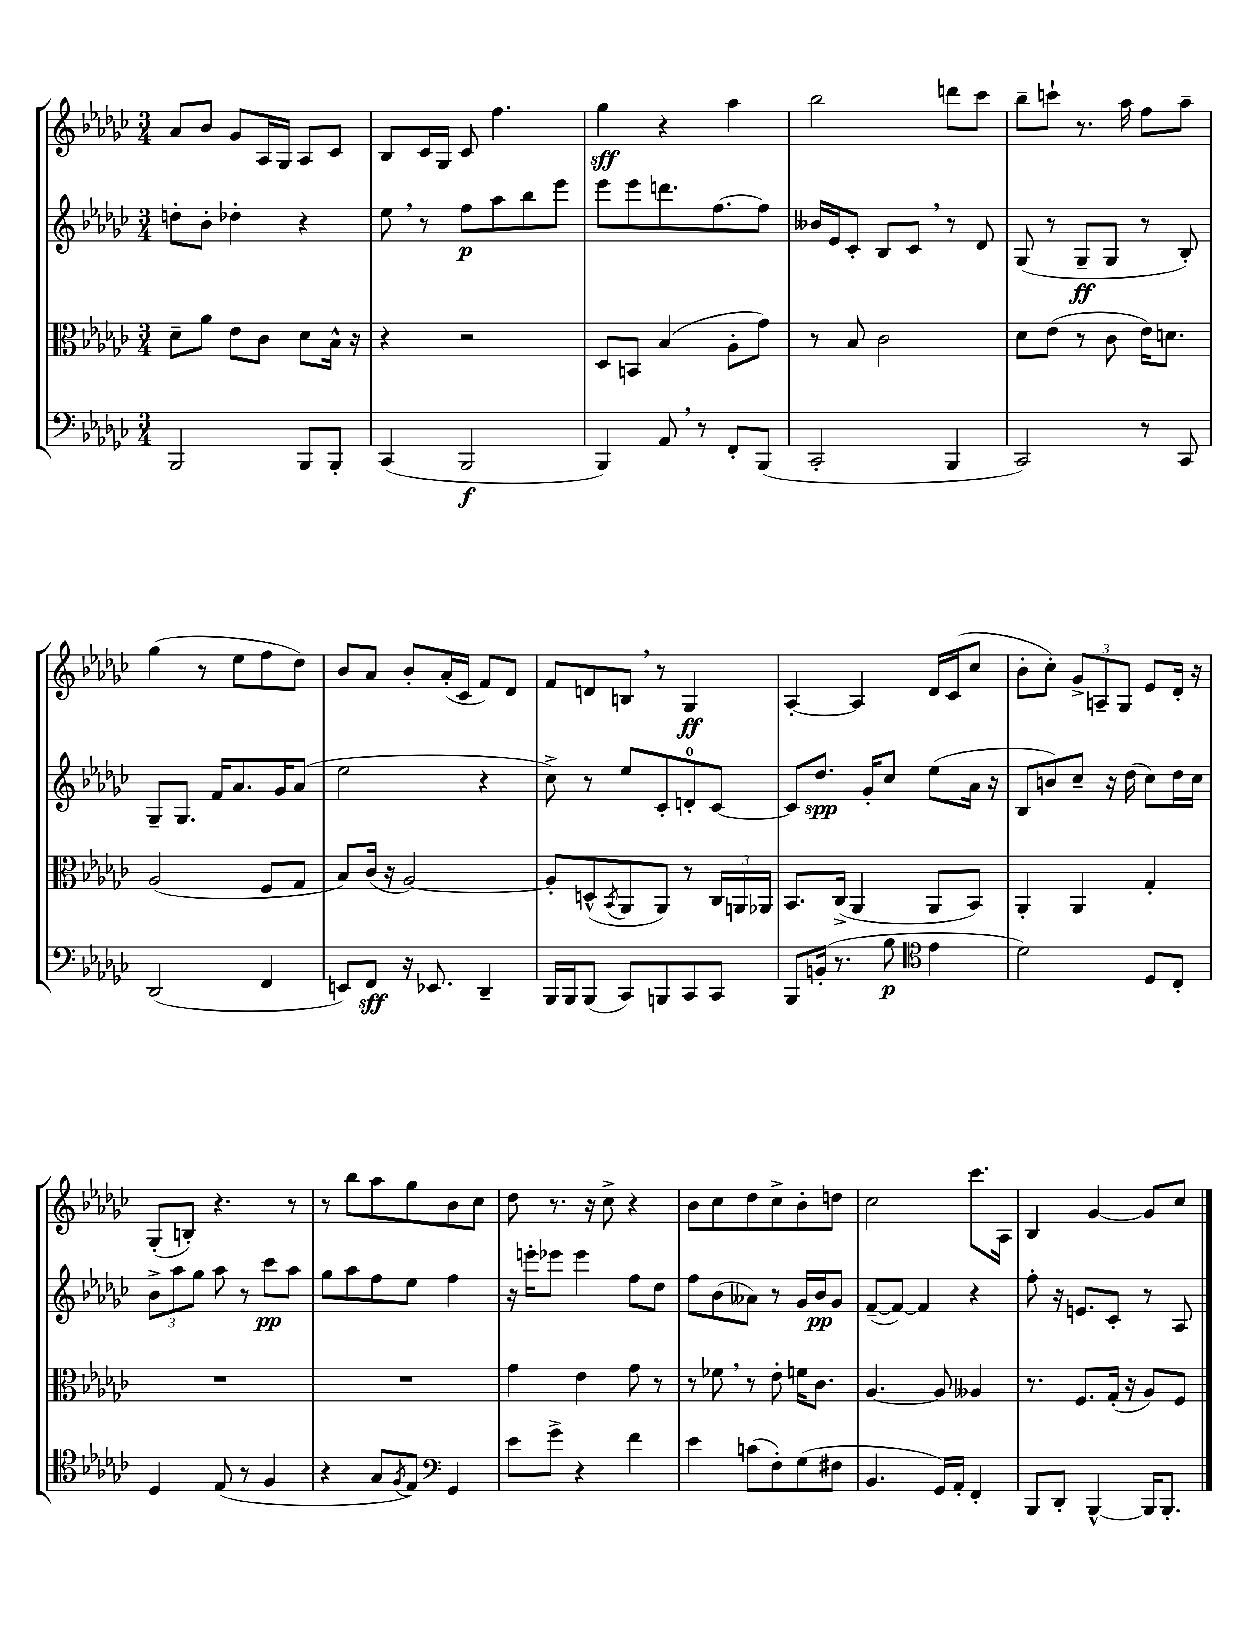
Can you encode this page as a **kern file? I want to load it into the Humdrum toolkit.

**kern	**kern	**kern	**kern
*staff4	*staff3	*staff2	*staff1
*clefF4	*clefC3	*clefG2	*clefG2
*k[b-e-a-d-g-c-]	*k[b-e-a-d-g-c-]	*k[b-e-a-d-g-c-]	*k[b-e-a-d-g-c-]
*M3/4	*M3/4	*M3/4	*M3/4
2BBB-/	8d-~\L	8dd'\L	8a-/L
.	8a-\J	8b-'\J	8b-/J
.	8e-\L	4dd-'\	8g-/L
.	8c-\J	.	16A-/L
.	.	.	16G-/JJ
8BBB-/L	8d-\L	4r	8A-/L
8BBB-'/J	16B-^^\Jk	.	8c-/J
.	16r	.	.
=	=	=	=
(4CC-/	4r	8ee-\	8B-/L
.	.	8r	16c-/L
.	.	.	16G-/JJ
2BBB-/	2r	8ff\L	8c-/
.	.	8aa-\	4.ff\
.	.	8bb-\	.
.	.	8eee-\J	.
=	=	=	=
4BBB-/)	8D-/L	8eee-\L	4gg-\
.	8BB/J	8eee-\	.
8AA-/	(4B-/	8.ddd\	4r
8r	.	.	.
.	.	[8.ff\	.
8FF'/L	8A-'\L	.	4aa-\
(8BBB-/J	8g-\J)	8ff\]J	.
=	=	=	=
2CC-'/	8r	16b--/LL	2bb-\
.	.	16e-/J	.
.	8B-/	8c-'/J	.
.	2c-\	8B-/L	.
.	.	8c-/J	.
4BBB-/	.	8r	8ddd\L
.	.	8d-/	8ccc-\J
=	=	=	=
2CC-/)	8d-\L	(8G-/	8bb-~\L
.	(8e-\J	8r	8ccc`\J
.	8r	8G-~/L	8.r
.	8c-\	8G-/J	.
.	.	.	16aa-\
8r	16e-\LK)	8r	8ff\L
.	8.d\J	.	.
8CC-/	.	8B-'/)	8aa-~\J
=	=	=	=
(2DD-/	(2A-/	8G-~/L	(4gg-\
.	.	8.G-/J	.
.	.	.	8r
.	.	16f/LK	.
.	.	8.a-/	8ee-\L
4FF/	8F/L	.	8ff\
.	.	16g-/K	.
.	8G-/J	(8a-/J	8dd-\J)
=	=	=	=
8EE/L)	8B-/L)	2ee-\	8b-/L
8FF/J	(16c-/Jk	.	8a-/J
.	16r	.	.
16r	[2A-/)	.	8b-'/L
8.EE-/	.	.	.
.	.	.	(16a-'/L
.	.	.	16c-/JJ
4DD-~/	.	4r	8f/L)
.	.	.	8d-/J
=	=	=	=
16BBB-/LL	8A-'/]L	8cc-^\)	8f/L
16BBB-/J	.	.	.
(8BBB-/J	(8D^^/	8r	8d/
.	8qBB-/	.	.
8CC-/L)	8AA-/	8ee-/L	8B/J
8BBB/	8AA-/J)	8c-'/	8r
8CC-/	8r	8d'/	4G-/
8CC-/J	24C-/LL	[8c-/J	.
.	24AA/	.	.
.	24AA-/JJ	.	.
=	=	=	=
8BBB-/L	8.BB-/L	8c-/]L	[4A-'/
(16BB'/Jk	.	8.dd-/J	.
8.r	(16C-^/Jk	.	.
.	4AA-/	.	4A-/]
.	.	16g-'/LK	.
8B-\	.	8cc-/J	.
*clefC4	*	*	*
4e-\	8AA-/L	(8ee-\L	16d-/LL
.	.	.	(16c-/J
.	8BB-/J)	16a-\Jk	8cc-/J
.	.	16r	.
=	=	=	=
2d-\)	4AA-'/	8B-/L	8b-'\L
.	.	8b/)	8cc-'\J)
.	4AA-/	8cc-~/J	12g-^/L
.	.	.	12A~/
.	.	16r	.
.	.	.	12G-/J
.	.	(16dd-\	.
8D-/L	4G-'/	8cc-\L)	8e-/L
8C-'/J	.	16dd-\L	16d-'/Jk
.	.	16cc-\JJ	16r
=	=	=	=
4D-/	2.r	12b-^\L	(8G-'/L
.	.	12aa-\	.
.	.	.	8B'/J)
.	.	12gg-\J	.
(8E-/	.	8aa-\	4.r
8r	.	8r	.
4F/	.	8ccc-\L	.
.	.	8aa-\J	8r
=	=	=	=
4r	2.r	8gg-\L	8r
.	.	8aa-\	8bb-\L
8G-/L	.	8ff\	8aa-\
8qF/	.	.	.
8E-/J)	.	8ee-\J	8gg-\
*clefF4	*	*	*
4GG-/	.	4ff\	8b-\
.	.	.	8cc-\J
=	=	=	=
8e-\L	4g-\	16r	8dd-\
.	.	16eee'\LK	.
8g-^\J	.	8eee-\J	8.r
4r	4e-\	4eee-\	.
.	.	.	16r
.	.	.	8cc-^\
4f\	8g-\	8ff\L	4r
.	8r	8dd-\J	.
=	=	=	=
4e-\	8r	8ff\L	8b-\L
.	8f-\	(8b-\	8cc-\
(8c\L	8r	8a--\J)	8dd-\
8F'\)	8e-'\	8r	8cc-^\
(8G-\	16f\LK	16g-/LL	8b-'\
.	8.c-\J	16b-/J	.
8F#\J	.	8g-/J	8dd\J
=	=	=	=
4.BB-/	[4.A-/	([8f~/L	2cc-\
.	.	8f/_J)	.
.	.	4f/]	.
16GG-/LL)	8A-/]	.	.
16AA-'/JJ	.	.	.
4FF'/	4A--/	4r	8.ccc-\L
.	.	.	16A-\Jk
=	=	=	=
8BBB-/L	8.r	8ff'\	4B-/
8DD-'/J	.	16r	.
.	8.F/L	8.e/L	.
[4BBB-^^/	.	.	[4g-/
.	(16G-'/Jk	8c-'/J	.
.	16r	.	.
16BBB-/]LK	8A-/L)	8r	8g-/]L
8.BBB-'/J	.	.	.
.	8F/J	8A-/	8cc-/J
==	==	==	==
*-	*-	*-	*-
